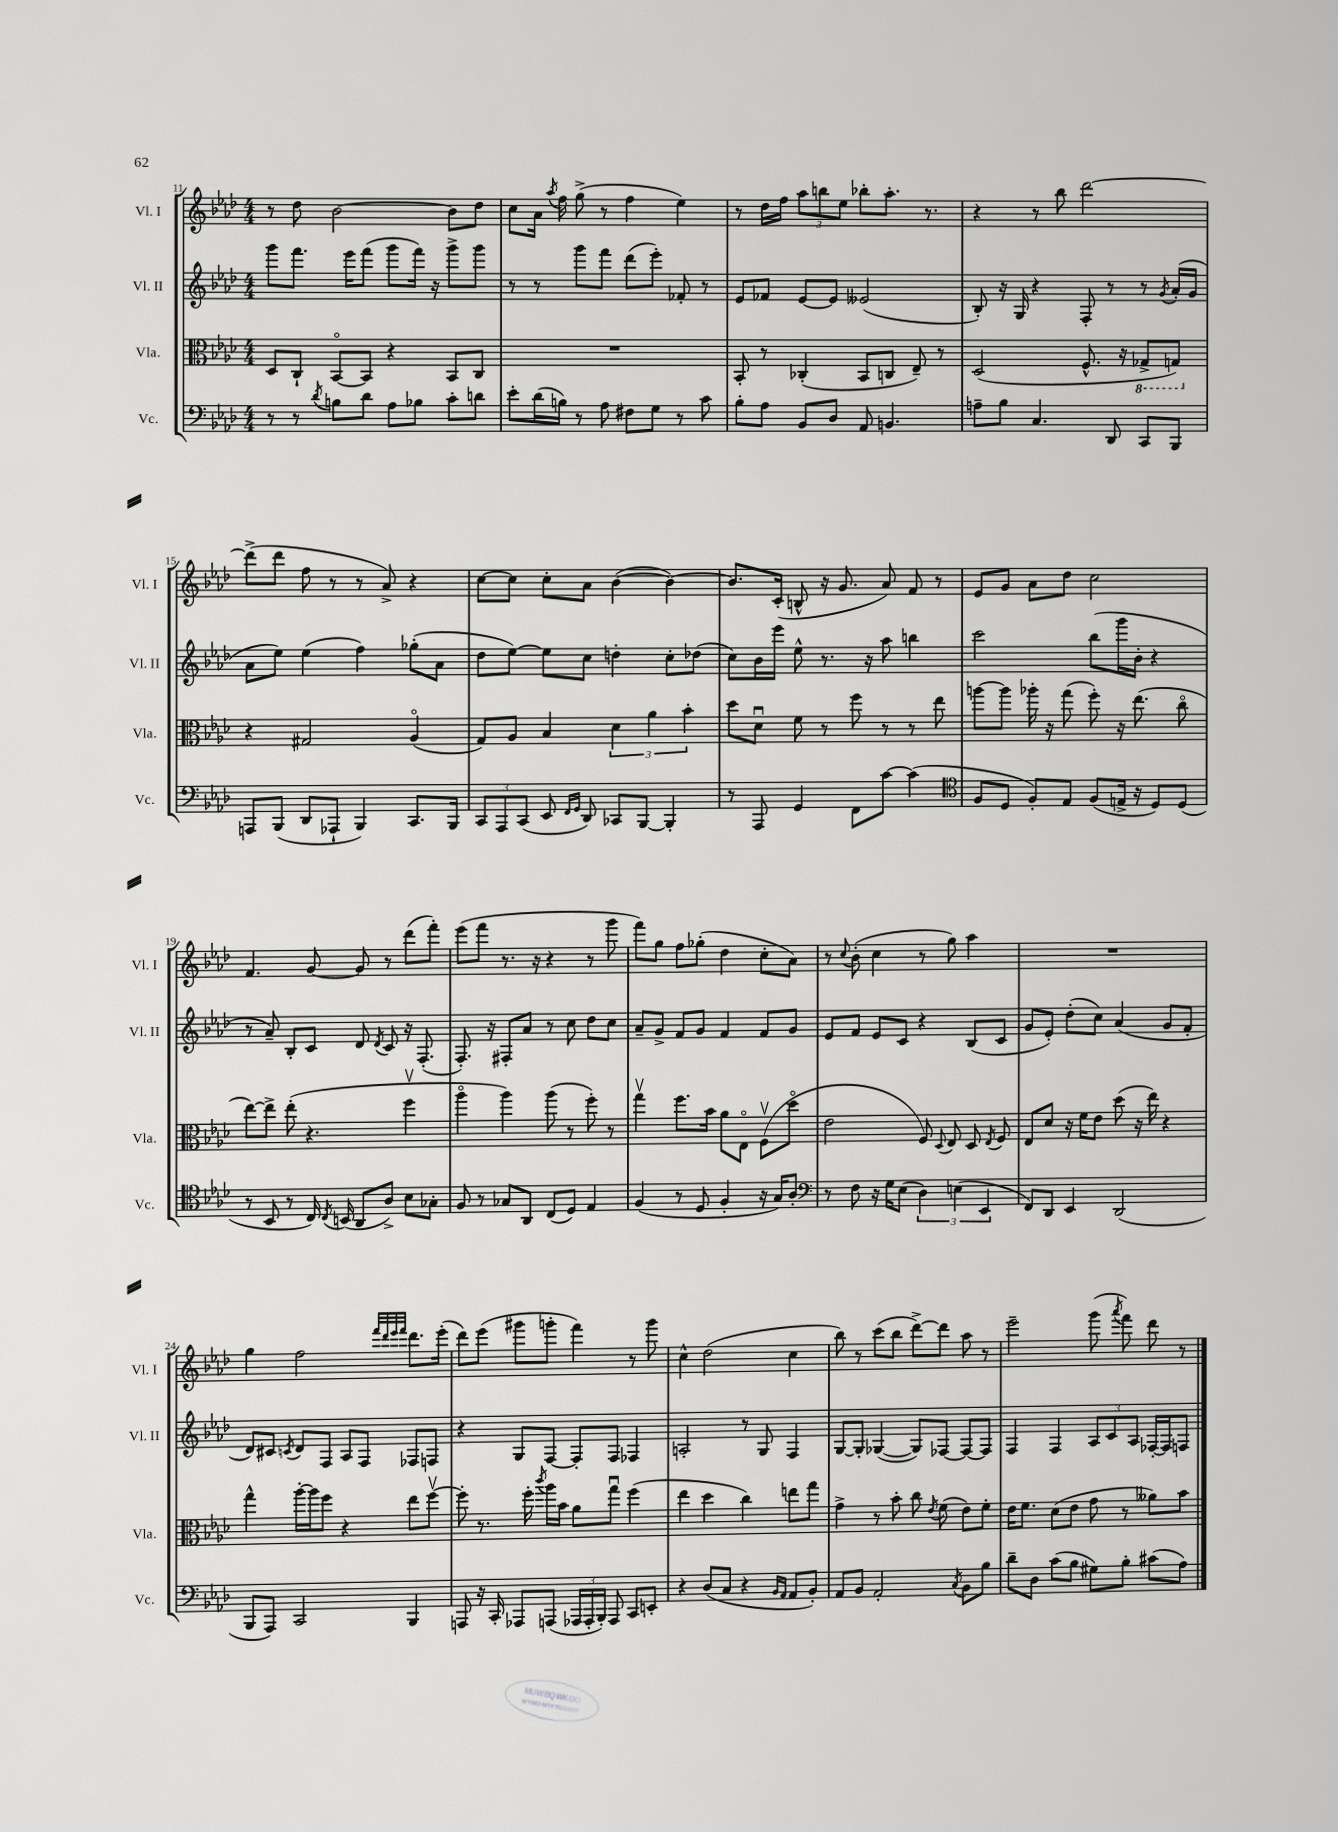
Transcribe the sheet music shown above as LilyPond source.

<<
\new StaffGroup <<
\new Staff = "s0" \with { instrumentName = "Vl. I" shortInstrumentName = "Vl. I" } {
    \clef treble \key aes \major \numericTimeSignature \time 4/4
    \autoBeamOff r8 des''8 bes'2~ bes'8[ des''8] |
    c''8[ aes'16] \acciaccatura { aes''8 } f''16 g''8->( r8 f''4 ees''4) |
    r8 des''16[ f''16] \tuplet 3/2 { aes''8[ b''8 ees''8] } bes''8[-. aes''8.]-. r8. |
    r4 r8 bes''8 des'''2~ |
    des'''8[->( des'''8] f''8 r8 r8 aes'8->) r4 |
    c''8[~ c''8] c''8[-. aes'8] bes'4~( bes'4~) |
    bes'8.[ c'16]-.( b8-^ r16 g'8. aes'8) f'8 r8 |
    ees'8[ g'8] aes'8[ des''8] c''2 |
    f'4. g'8~ g'8 r8 des'''8[( f'''8]-.) |
    ees'''8[( f'''8] r8. r16 r4 r8 g'''8 |
    f'''8[) g''8] f''8[ ges''8]-.( des''4 c''8[-. aes'8]) |
    r8 \appoggiatura { c''8 } bes'8-.( c''4 r8 g''8) aes''4 |
    R1 |
    g''4 f''2 \grace { f'''32[ des'''32 ees'''32 f'''32] } des'''8.[ ees'''16]-.( |
    des'''8[) ees'''8]( gis'''8[ g'''8]-. f'''4) r8 g'''8 |
    c''4-^ des''2( c''4 |
    bes''8) r8 c'''8[( bes''8] des'''8[~->) des'''8] aes''8 r8 |
    ees'''2-- g'''8( \acciaccatura { aes'''8 } f'''8) des'''8 r8 \bar "|." |
}
\new Staff = "s1" \with { instrumentName = "Vl. II" shortInstrumentName = "Vl. II" } {
    \clef treble \key aes \major \numericTimeSignature \time 4/4
    \autoBeamOff g'''8[ f'''8.] ees'''16[ f'''8]( g'''8[ f'''16]) r16 g'''8[-> g'''8] |
    r8 r8 g'''8[ f'''8] des'''8[( ees'''8]-.) fes'8-. r8 |
    ees'8[ fes'8] ees'8[~ ees'8] eeses'2( |
    bes8-.) r16 g16 r4 f8-. r8 r8 \acciaccatura { g'8 } aes'16[-.( g'16] |
    aes'8[ ees''8]) ees''4( f''4) ges''8[-.( aes'8] |
    des''8[ ees''8]~) ees''8[ c''8] d''4-. c''8[-. des''8]( |
    c''8[) bes'16 ees'''16] ees''8-^ r8. r16 aes''8 b''4 |
    c'''2 bes''8[( g'''16 bes'16]-. r4 |
    r8 aes'8--) bes8[-. c'8] des'8 \acciaccatura { des'8 } c'8 r16 f8.-.( |
    f8.-.) r16 fis8[-. aes'8] r8 c''8 des''8[ c''8] |
    aes'8[-- g'8]-> f'8[ g'8] f'4 f'8[ g'8] |
    ees'8[ f'8] ees'8[ c'8] r4 bes8[( c'8] |
    g'8[ ees'8]-.) des''8[-.( c''8]) aes'4( g'8[ f'8]-. |
    des'8[) cis'8] \acciaccatura { c'8 } des'8[ f8] aes8[ f8] fes8[ f8] |
    r4 g8[ f8]~ f8[-. f8] fes4 |
    a2-. r8 g8 f4 |
    g8[~ g8]-. ges4~( ges8[) fes8]~ fes8[~ fes8] |
    f4 f4 \tuplet 3/2 { aes8[ c'8 aes8] } fes16[~-. fes16 f8] \bar "|." |
}
\new Staff = "s2" \with { instrumentName = "Vla." shortInstrumentName = "Vla." } {
    \clef alto \key aes \major \numericTimeSignature \time 4/4
    \autoBeamOff des8[ c8]-! bes,8[~\flageolet bes,8] r4 bes,8[ c8] |
    R1 |
    bes,8-. r8 ces4-.( bes,8[ c8] ees8--) r8 |
    des2( f8.-^ r16 \ottava #-1 ges,8[-> g,8]) \ottava #0 |
    r4 gis2 aes4\flageolet( |
    g8[) aes8] bes4 \tuplet 3/2 { des'4 aes'4 bes'4-. } |
    des''8[ des'8]\downbow f'8 r8 f''8 r8 r8 ees''8 |
    a''8[~ a''8] aes''16-. r16 g''8( f''8-.) r16 ees''8.( c''8\flageolet |
    ees''8[~) ees''8]-> ees''8-.( r4. f''4\upbow |
    aes''4\flageolet aes''4) aes''8( r8 f''8-.) r8 |
    g''4\upbow f''8.[ bes'16] aes'8[ ees8]\flageolet f8[\upbow( des''8]\flageolet |
    ees'2 f8) \appoggiatura { des8 } ees8 des8 \acciaccatura { ees8 } f8 |
    ees8[ des'8] r16 f'16[ ees'8] des''8( r16 ees''16) r4 |
    g''4-^ aes''16[~-. aes''16 f''8] r4 ees''8[ f''8]~\upbow |
    f''8-. r8. f''16-. \acciaccatura { c'''8 } aes''16[ bes'16] aes'8[ g''8]\downbow f''4( |
    ees''4 des''4 c''4) e''8[ g''8] |
    g'4-> r8 bes'8-. c''8 \acciaccatura { ees'8 } f'8( ees'8[) f'8]-. |
    ees'16[ f'8.] des'8[( ees'8] g'8 r8 aeses'8[) bes'8] \bar "|." |
}
\new Staff = "s3" \with { instrumentName = "Vc." shortInstrumentName = "Vc." } {
    \clef bass \key aes \major \numericTimeSignature \time 4/4
    \autoBeamOff r8 r8 \acciaccatura { des'8 } b8[ des'8] aes8[ bes8] c'8[-. d'8] |
    ees'8[-. des'16( b16]) r8 aes8 fis8[ g8] r8 c'8 |
    bes8[-. aes8] bes,8[ des8] aes,8 b,4. |
    a8[-- bes8] c4. des,8 c,8[ bes,,8] |
    a,,8[ bes,,8]( des,8[ aes,,8]-! bes,,4) c,8.[ bes,,16] |
    \tuplet 3/2 { c,8[ aes,,8 c,8]( } ees,8 \grace { f,16[ g,16] } des,8) ces,8[ bes,,8]~ bes,,4-. |
    r8 aes,,8 g,4 f,8[ c'8]~ c'4( |
    \clef tenor f8[ des8] f8[-.) ees8] f8[( e16]-> r16 des8[) des8]( |
    r8 bes,8 r8 c16) \acciaccatura { c8 } b,16( aes,8[ aes8]->) bes8[ ges8]-. |
    f8 r8 ges8[ aes,8] c8[( des8]) ees4 |
    f4( r8 des8 f4-. r16 g16[) aes8]-. |
    \clef bass r8 f8 r16 g16[ ees8]( \tuplet 3/2 { des4) e4( ees,4 } |
    f,8[) des,8] ees,4 des,2( |
    bes,,8[ aes,,8]) c,2 bes,,4 |
    a,,8 r16 c,16-. aes,,8[ a,,8]( \tuplet 3/2 { aes,,16[ aes,,16-. bes,,16]-.) } aes,,8 c,8[ e,8]-. |
    r4 des8[( c8] r4 \grace { bes,16[ aes,16] } aes,8[ bes,8]-.) |
    aes,8[ bes,8] aes,2-. \acciaccatura { c8 } bes,8[ bes8] |
    des'8[-- des8] c'8[( bes8] gis8[) bes8]-. cis'8[( aes8]) \bar "|." |
}
>>
>>
\layout { \context { \Score currentBarNumber = #11 } }
